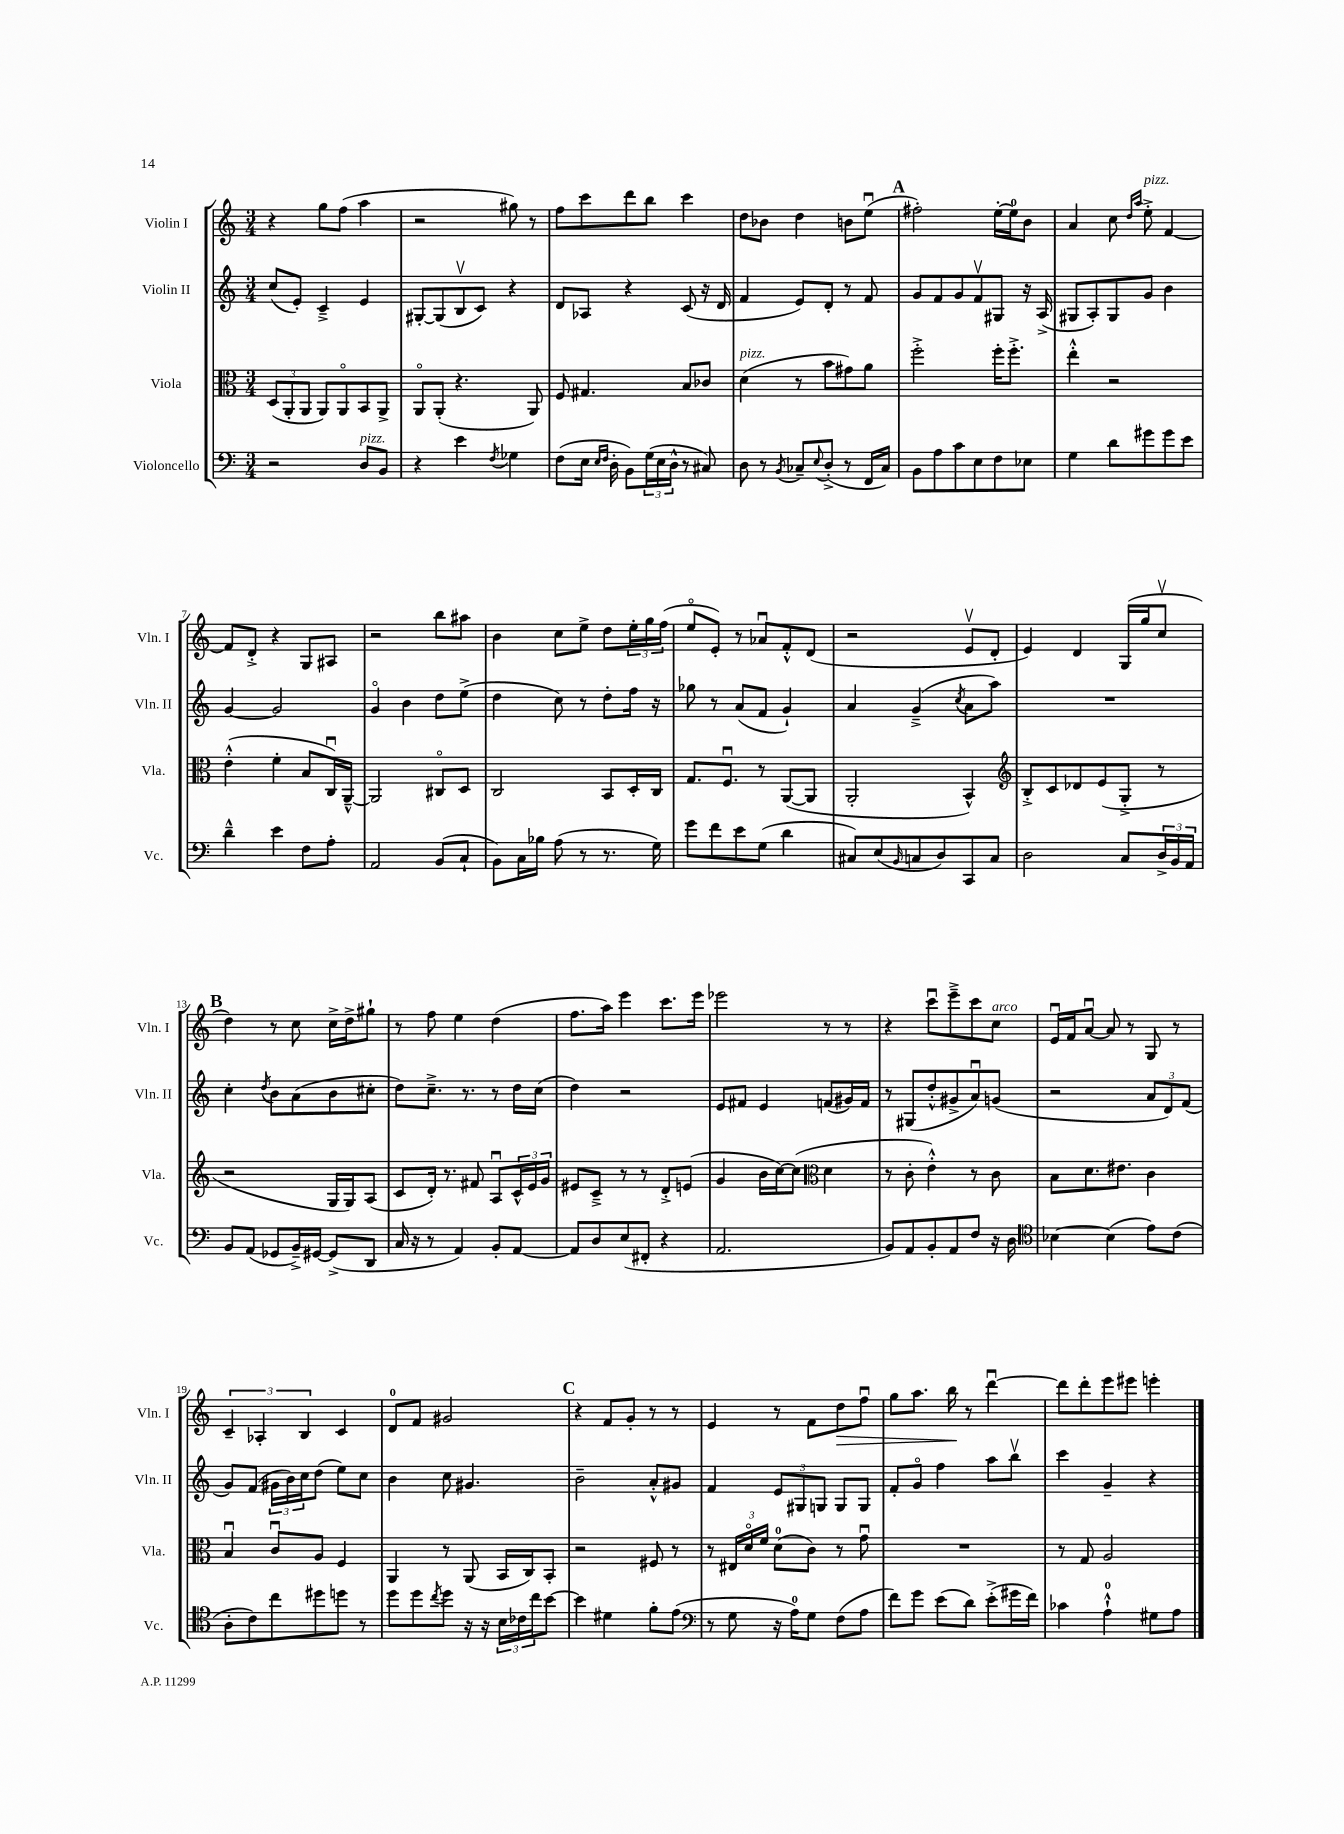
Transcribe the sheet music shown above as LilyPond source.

<<
\new StaffGroup <<
\new Staff = "s0" \with { instrumentName = "Violin I" shortInstrumentName = "Vln. I" } {
    \clef treble \key c \major \numericTimeSignature \time 3/4
    r4 g''8 f''8( a''4 |
    r2 gis''8) r8 |
    f''8 c'''8 d'''8 b''8 c'''4 |
    d''8 bes'8 d''4 b'8 e''8\downbow( |
    \mark \markup { \bold "A" } fis''2-.) e''16~-. e''16-0 b'8 |
    a'4 c''8 \grace { d''16 a''16 } e''8-.->^\markup { \italic "pizz." } f'4~ |
    f'8 d'8-.-> r4 g8 ais8 |
    r2 b''8 ais''8 |
    b'4 c''8 e''8-> d''8 \tuplet 3/2 { e''16-. g''16 f''16( } |
    e''8\flageolet e'8-.) r8 aes'8\downbow f'8-.-^ d'8( |
    r2 e'8\upbow d'8-. |
    e'4) d'4 g16( g''16 c''8\upbow |
    \mark \markup { \bold "B" } d''4) r8 c''8 c''16-> d''16-> gis''8-! |
    r8 f''8 e''4 d''4( |
    f''8. a''16) e'''4 c'''8. e'''16 |
    ees'''2 r8 r8 |
    r4 c'''8\downbow e'''8---> c'''8 c''8^\markup { \italic "arco" } |
    e'16\downbow f'16 a'8~\downbow a'8 r8 g8 r8 |
    \tuplet 3/2 { c'4-- aes4-. b4 } c'4 |
    d'8-0 f'8 gis'2 |
    \mark \markup { \bold "C" } r4 f'8 g'8-. r8 r8 |
    e'4 r8 f'8 d''8\> f''8\downbow |
    g''8 a''8. b''16\! r8 d'''4~\downbow |
    d'''8 d'''8-. e'''8 eis'''8 e'''4-. \bar "|." |
}
\new Staff = "s1" \with { instrumentName = "Violin II" shortInstrumentName = "Vln. II" } {
    \clef treble \key c \major \numericTimeSignature \time 3/4
    c''8( e'8-.) c'4---> e'4 |
    gis8~-. gis8( b8\upbow c'8) r4 |
    d'8 aes8 r4 c'8( r16 d'16 |
    f'4 e'8) d'8-. r8 f'8 |
    \mark \markup { \bold "A" } g'8 f'8 g'8 f'8\upbow gis8 r16 a16->( |
    gis8 a8-.) gis8 g'8 b'4 |
    g'4~ g'2 |
    g'4\flageolet b'4 d''8 e''8->( |
    d''4 c''8) r8 d''8-. f''16 r16 |
    ges''8 r8 a'8( f'8 g'4-!) |
    a'4 g'4--->( \acciaccatura { c''8 } a'8 a''8) |
    R2. |
    \mark \markup { \bold "B" } c''4-. \acciaccatura { d''8 } b'8 a'8( b'8 cis''8-. |
    d''8) c''8.---> r8. r8 d''16 c''16( |
    d''4) r2 |
    e'8 fis'8 e'4 f'8( gis'16) f'16 |
    r8 gis8( d''8-.-^ gis'8-> a'8\downbow) g'8( |
    r2 \tuplet 3/2 { a'8 d'8) f'8( } |
    g'8) f'8( \tuplet 3/2 { gis'16 b'16) c''16 } d''8( e''8) c''8 |
    b'4 c''8 gis'4. |
    \mark \markup { \bold "C" } b'2-- a'8-.-^ gis'8 |
    f'4 \tuplet 3/2 { e'8 gis8 g8 } g8 g8 |
    f'8-. g'8\flageolet f''4 a''8 b''8\upbow |
    c'''4 g'4-- r4 \bar "|." |
}
\new Staff = "s2" \with { instrumentName = "Viola" shortInstrumentName = "Vla." } {
    \clef alto \key c \major \numericTimeSignature \time 3/4
    \tuplet 3/2 { d8( a,8-. a,8 } a,8) a,8\flageolet b,8 a,8-> |
    a,8\flageolet a,8-.( r4. a,8) |
    f8 gis4. b8 ces'8 |
    d'4^\markup { \italic "pizz." }( r8 b'8 gis'8) a'8 |
    \mark \markup { \bold "A" } f''2-.-> f''16-. f''8.-.-> |
    e''4-.-^ r2 |
    e'4-.-^( f'4-. b8 c16\downbow) a,16~---^ |
    a,2 cis8\flageolet d8 |
    c2 b,8 d16-. c16 |
    g8. f8.\downbow r8 a,8~( a,8 |
    a,2-. b,4-^) |
    \clef treble b8-.-> c'8 des'8 e'8( g8-.-> r8 |
    \mark \markup { \bold "B" } r2 g16 g16) a8( |
    c'8 d'16-.) r8. fis'8 a8\downbow \tuplet 3/2 { c'16-^ e'16 g'16 } |
    eis'8 c'8---> r8 r8 d'8-.-> e'8( |
    g'4 b'16 c''16~) c''8( \clef alto d'4 |
    r8 c'8-. e'4-.-^) r8 c'8 |
    b8 d'8. eis'8. c'4 |
    b4\downbow c'8\downbow a8 f4 |
    a,4 r8 a,8( b,16 c16) b,8-. |
    \mark \markup { \bold "C" } r2 fis8 r8 |
    r8 \tuplet 3/2 { eis16 d'16\flageolet f'16 } d'8-0( c'8) r8 g'8\downbow |
    R2. |
    r8 g8 a2 \bar "|." |
}
\new Staff = "s3" \with { instrumentName = "Violoncello" shortInstrumentName = "Vc." } {
    \clef bass \key c \major \numericTimeSignature \time 3/4
    r2 d8^\markup { \italic "pizz." } b,8 |
    r4 e'4 \acciaccatura { f8 } ges4 |
    f8( e16 \grace { e16 f16 } d16-. b,8) \tuplet 3/2 { g16( e16 d16-^ } r8 cis8) |
    d8 r8 \acciaccatura { b,8 } ces8-- \appoggiatura { e8 } d8-.->( r8 f,16 ces16) |
    \mark \markup { \bold "A" } b,8 a8 c'8 e8 f8 ees8 |
    g4 d'8 gis'8 gis'8 e'8 |
    d'4---^ e'4 f8 a8-. |
    a,2 b,8( c8-! |
    b,8) c16 bes16 a8( r8 r8. g16) |
    g'8 f'8 e'8 g8( d'4 |
    cis8) e8( \grace { b,16 } c8 d8) c,8 c8 |
    d2 c8 \tuplet 3/2 { d16-> b,16 a,16 } |
    \mark \markup { \bold "B" } b,8 a,8( ges,8 b,16--->) gis,16~ gis,8->( d,8 |
    c16 r16 r8 a,4) b,8-. a,8~ |
    a,8 d8 e8( fis,8-. r4 |
    a,2. |
    b,8) a,8 b,8-. a,8 f8 r16 d16 |
    \clef tenor bes4~ bes4( e'8) c'8( |
    a8-. c'8) c''8 dis''8 d''8 r8 |
    d''8 d''8 \acciaccatura { c''8 } d''8 r16 r16 \tuplet 3/2 { b16 ces'16 c''16 } b'8~ |
    \mark \markup { \bold "C" } b'4 dis'4 f'8-. e'8( |
    \clef bass r8 g8 r16 a16-0) g8 f8( a8 |
    f'8) g'8 e'8( d'8) e'8-.->( gis'16 f'16) |
    ces'4 a4-0-!-^ gis8 a8 \bar "|." |
}
>>
>>
